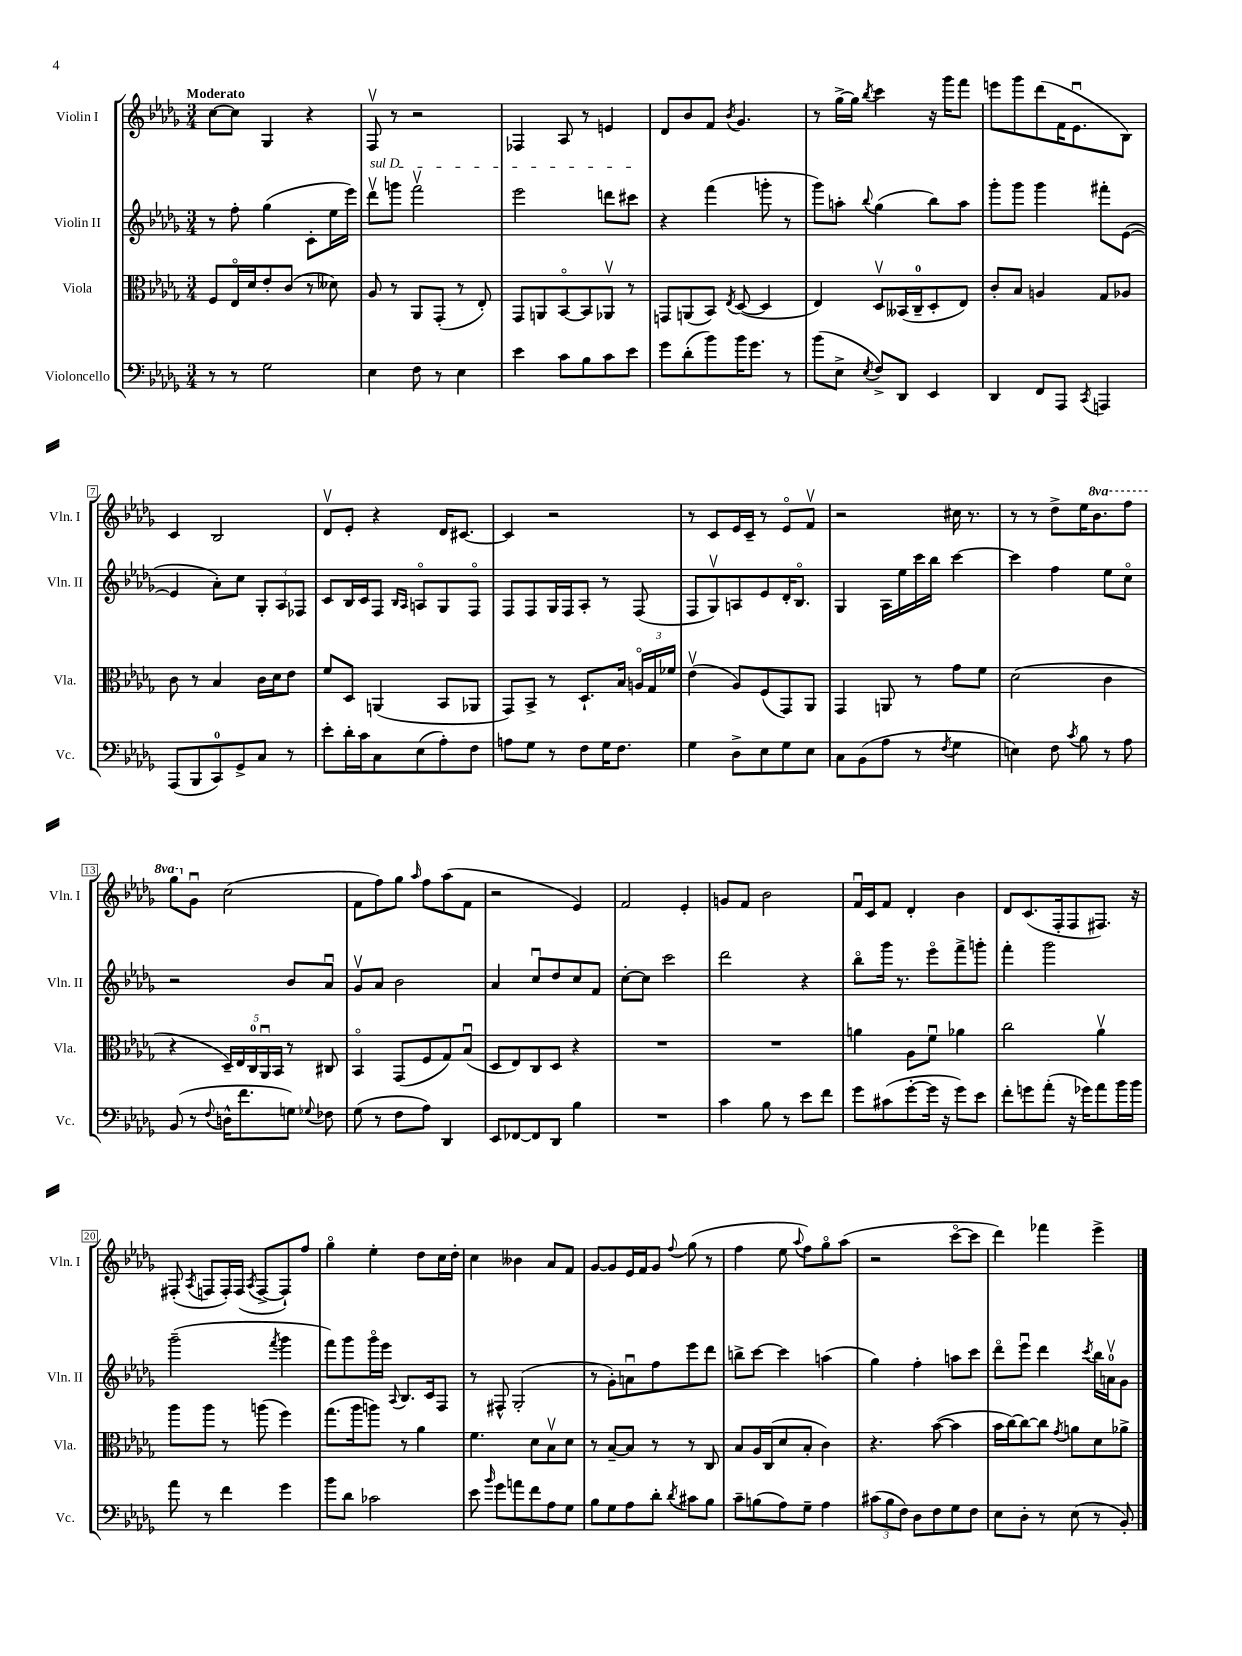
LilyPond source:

<<
\new StaffGroup <<
\new Staff = "s0" \with { instrumentName = "Violin I" shortInstrumentName = "Vln. I" } {
    \clef treble \key des \major \numericTimeSignature \time 3/4 \set Staff.ottavationMarkups = #ottavation-simple-ordinals \tempo "Moderato"
    \autoBeamOff c''8[~ c''8] ges4 r4 |
    f8\upbow r8 r2 |
    fes4 aes8 r8 e'4 |
    des'8[ bes'8 f'8] \acciaccatura { bes'8 } ges'4. |
    r8 ges''16[~-> ges''16] \acciaccatura { bes''8 } c'''4 r16 ges'''16[ f'''8] |
    e'''8[ ges'''8 des'''8( f'16 ees'8.\downbow bes8]) |
    c'4 bes2 |
    des'8[\upbow ees'8]-. r4 des'16[ cis'8.]~ |
    cis'4 r2 |
    r8 c'8[ ees'16 c'16]-- r8 ees'8[\flageolet f'8]\upbow |
    r2 cis''16 r8. |
    r8 r8 des''8[-> ees''16 \ottava #1 bes''8. f'''8] |
    ges'''8[ \ottava #0 ges'8]\downbow c''2( |
    f'8[ f''8) ges''8] \grace { aes''16 } f''8[ aes''8( f'8] |
    r2 ees'4) |
    f'2 ees'4-. |
    g'8[ f'8] bes'2 |
    f'16[\downbow c'16 f'8] des'4-. bes'4 |
    des'8[ c'8.( f16-. f8 fis8.]) r16 |
    fis8-.( \acciaccatura { aes8 } f8[ f16-.) f16]( \acciaccatura { aes8 } f8[~-> f8-!) f''8] |
    ges''4\flageolet ees''4-. des''8[ c''16 des''16]-. |
    c''4 beses'4 aes'8[ f'8] |
    ges'8[~ ges'8 ees'16 f'16 ges'8] \appoggiatura { f''8 } ges''8( r8 |
    f''4 ees''8 \appoggiatura { aes''8 } f''8[) ges''8\flageolet aes''8]( |
    r2 c'''8[~\flageolet c'''8] |
    des'''4) fes'''4 ees'''4-> \bar "|." |
}
\new Staff = "s1" \with { instrumentName = "Violin II" shortInstrumentName = "Vln. II" } {
    \clef treble \key des \major \numericTimeSignature \time 3/4
    \autoBeamOff r8 f''8-. ges''4( c'8[-. ees''16 ees'''16]) |
    \once \override TextSpanner.bound-details.left.text = \markup { \italic "sul D" } des'''8[\upbow\startTextSpan g'''8] f'''2\upbow |
    ees'''2 d'''8[ cis'''8]\stopTextSpan |
    r4 f'''4( g'''8-. r8 |
    ges'''8[) a''8]-. \appoggiatura { bes''8 } ges''4( bes''8[) a''8] |
    ges'''8[-. ges'''8] ges'''4 fis'''8[-. ees'8]~( |
    ees'4 aes'8[-.) c''8] \tuplet 3/2 { ges8[-. aes8 fes8] } |
    c'8[ bes16 c'16 f8] \grace { bes16[ aes16] } a8[\flageolet ges8 f8]\flageolet |
    f8[ f8 ges16 f16 aes8]-. r8 f8( |
    f8[ ges8\upbow) a8 ees'8 des'16-. bes8.]\flageolet |
    ges4 aes16[ ees''16 c'''16 bes''16] c'''4~ |
    c'''4 f''4 ees''8[ c''8]\flageolet |
    r2 bes'8[ aes'8]\downbow |
    ges'8[\upbow aes'8] bes'2 |
    aes'4 c''8[\downbow des''8 c''8 f'8] |
    c''8[~-. c''8] c'''2 |
    des'''2 r4 |
    bes''8[\flageolet ges'''16] r8. ees'''8[\flageolet f'''8-> g'''8]-. |
    f'''4-. ges'''2 |
    ges'''2--( \acciaccatura { f'''8 } ges'''4 |
    f'''8[) ges'''8 ges'''16\flageolet ees'''16] \appoggiatura { aes8 } bes8.[ c'16 f8] |
    r8 fis8-^ ges2-.( |
    r8 ges'8[-.) a'8\downbow f''8 ees'''8 des'''8] |
    b''8[-> c'''8]~ c'''4 a''4( |
    ges''4) f''4-. a''8[ c'''8] |
    des'''8[\flageolet ees'''8]\downbow des'''4 \acciaccatura { c'''8 } bes''16[ a'16-0\upbow ges'8] \bar "|." |
}
\new Staff = "s2" \with { instrumentName = "Viola" shortInstrumentName = "Vla." } {
    \clef alto \key des \major \numericTimeSignature \time 3/4
    \autoBeamOff f8[ ees16\flageolet des'16 ees'8-. c'8]( r8 deses'8) |
    aes8 r8 aes,8[ ges,8]-.( r8 ees8-.) |
    ges,8[ a,8 bes,8~\flageolet bes,8 aes,8]\upbow r8 |
    g,8[ a,8( bes,8]) \acciaccatura { ees8 } des8~( des4 |
    ees4) des8[\upbow beses,16( c16-0-- des8-. ees8]) |
    c'8[-. bes8] a4 ges8[ aes8] |
    c'8 r8 bes4 c'16[ des'16 ees'8] |
    f'8[ des8] a,4( bes,8[ aes,8] |
    ges,8[) bes,8]-> r8 des8.[-! bes16] \tuplet 3/2 { a16[\flageolet ges16 fes'16] } |
    ees'4\upbow( aes8[) f8( ges,8) aes,8] |
    ges,4 a,8 r8 ges'8[ f'8] |
    des'2( c'4 |
    r4 \tuplet 5/4 { des16[--) ees16 c16-0 aes,16\downbow bes,16] } r8 cis8 |
    bes,4\flageolet ges,8[( f8 ges8) bes8]\downbow( |
    des8[ ees8) c8 des8] r4 |
    R2. |
    R2. |
    a'4 aes8[ f'8]\downbow aes'4 |
    c''2 aes'4\upbow |
    aes''8[ aes''8] r8 a''8( f''4) |
    ges''8.[( aes''16 a''8]) r8 aes'4 |
    f'4. des'8[ bes8\upbow des'8] |
    r8 bes8[~-- bes8] r8 r8 c8 |
    bes8[ aes16 c16( des'8 bes8]-. c'4) |
    r4. bes'8~( bes'4 |
    bes'16[ c''16~) c''8~ c''8] \acciaccatura { ges'8 } a'8[ des'8 aes'8]-> \bar "|." |
}
\new Staff = "s3" \with { instrumentName = "Violoncello" shortInstrumentName = "Vc." } {
    \clef bass \key des \major \numericTimeSignature \time 3/4
    \autoBeamOff r8 r8 ges2 |
    ees4 f8 r8 ees4 |
    ees'4 c'8[ bes8 c'8 ees'8] |
    ges'8[ des'8-.( bes'8) bes'16 ges'8.] r8 |
    bes'8[( ees8]-> \acciaccatura { ees8 } f8[->) des,8] ees,4 |
    des,4 f,8[ aes,,8] \acciaccatura { c,8 } a,,4 |
    aes,,8[( bes,,8 c,8-0) ges,8-> c8] r8 |
    ees'8[-. des'16-. c'16 c8 ees8( aes8-.) f8] |
    a8[ ges8] r8 f8[ ges16 f8.] |
    ges4 des8[-> ees8 ges8 ees8] |
    c8[ bes,8( aes8] r8 \acciaccatura { f8 } ges4 |
    e4) f8 \acciaccatura { c'8 } bes8 r8 aes8 |
    bes,8( r8 \appoggiatura { f8 } d16[-^ f'8. g8]) \appoggiatura { ges8 } fes8 |
    ges8( r8 f8[ aes8]) des,4 |
    ees,8[ fes,8~ fes,8 des,8] bes4 |
    R2. |
    c'4 bes8 r8 ees'8[ f'8] |
    ges'8[ cis'8( ges'8~-. ges'16] r16 ges'8[) ees'8] |
    f'8[-. g'8 aes'8]-.( r16 ges'16[) aes'8 bes'16 bes'16] |
    aes'8 r8 f'4 ges'4 |
    bes'8[ des'8] ces'2 |
    ees'8 \grace { bes'16 } ges'8[ a'8 f'8 aes8 ges8] |
    bes8[ ges8 aes8 des'8]-. \acciaccatura { des'8 } cis'8[ bes8] |
    c'8[-- b8( aes8) ges8]-- aes4 |
    \tuplet 3/2 { cis'8[( bes8 f8]) } des8[ f8 ges8 f8] |
    ees8[ des8]-. r8 ees8( r8 bes,8-.) \bar "|." |
}
>>
>>
\layout { \context { \Score \override BarNumber.stencil = #(make-stencil-boxer 0.1 0.3 ly:text-interface::print) } }
